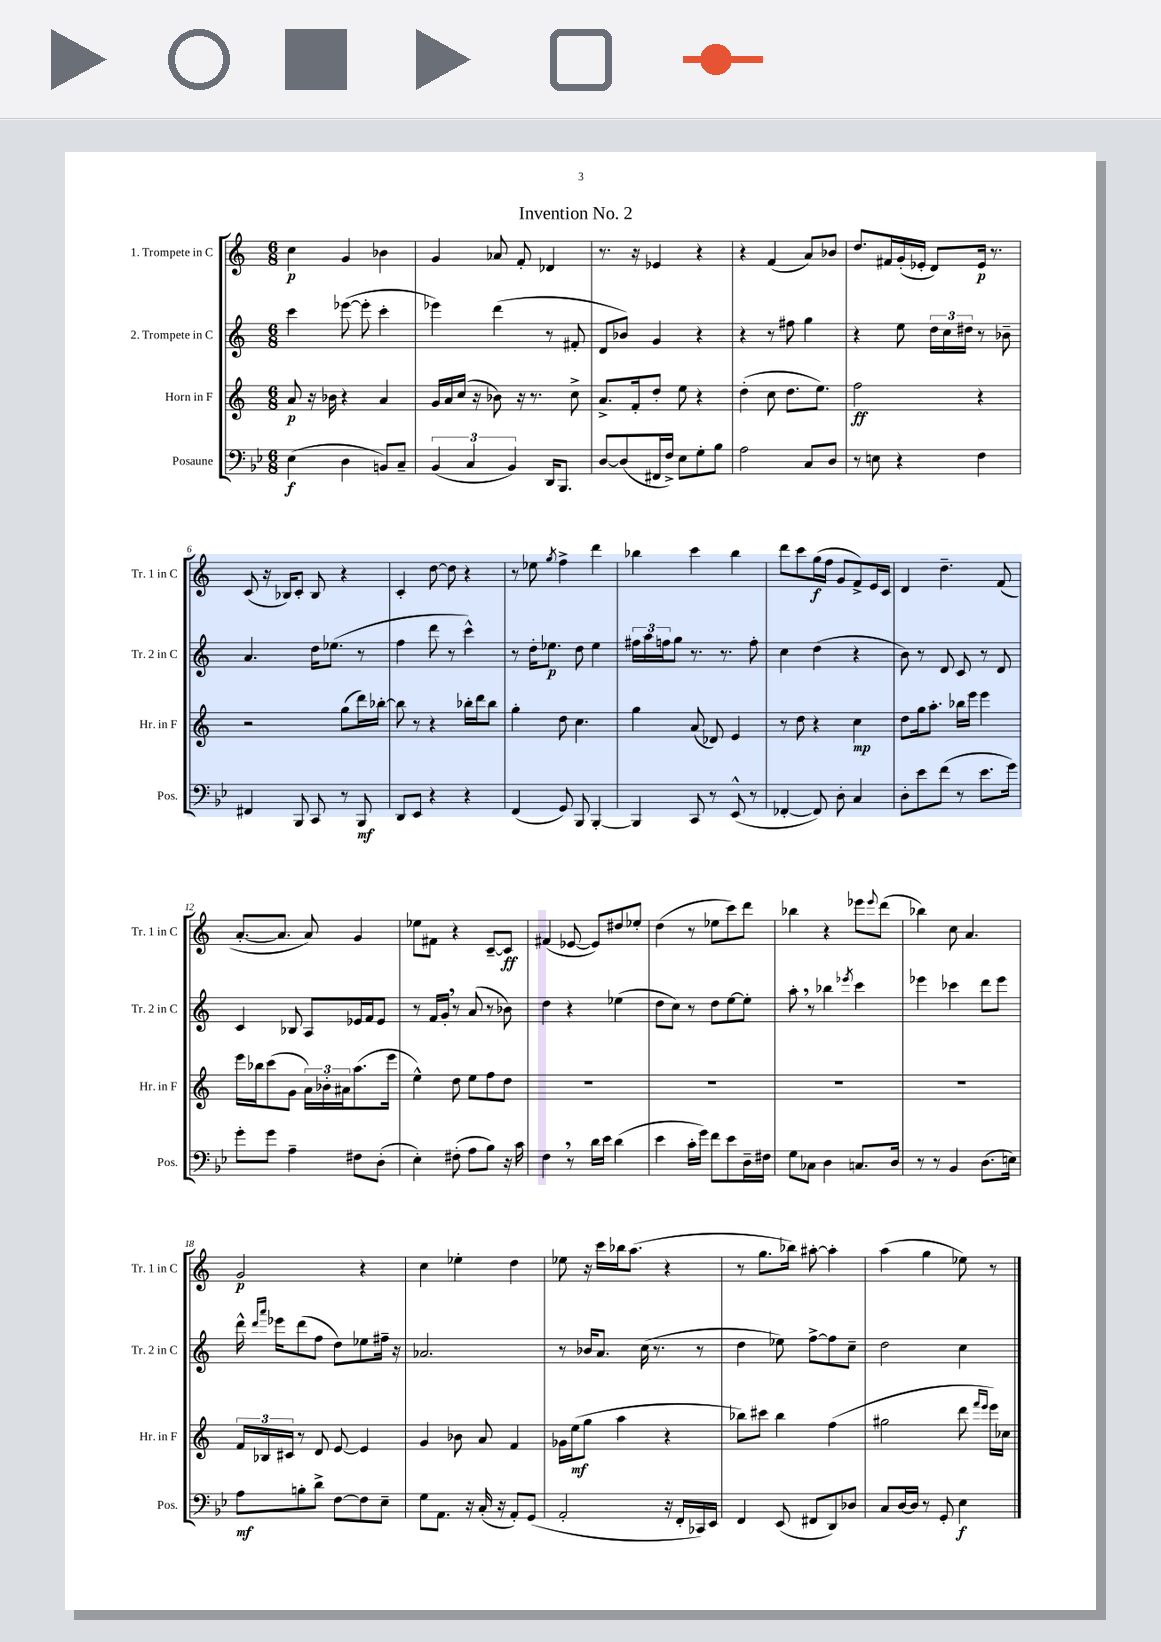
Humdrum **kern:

**kern	**kern	**kern	**kern
*staff4	*staff3	*staff2	*staff1
*clefF4	*clefG2	*clefG2	*clefG2
*k[b-e-]	*k[]	*k[]	*k[]
*M6/8	*M6/8	*M6/8	*M6/8
(4E-	8a	4ccc	4cc
.	16r	.	.
.	16b-	.	.
4D	4r	([8eee-	4g
.	.	8eee-']	.
8BB)	4a	4ccc'	4b-
8C~	.	.	.
=	=	=	=
(6BB-	16g	4eee-)	4g
.	16a	.	.
.	(16cc	.	.
6C	.	.	.
.	16r	.	.
.	8b-)	(4ddd	8a-
6BB-)	.	.	.
.	16r	.	8f'
.	8.r	.	.
16DD	.	8r	4d-
8.BBB-	.	.	.
.	8cc^	8f#'	.
=	=	=	=
[8D	8.a^	8d	8.r
(8D]	.	8b-)	.
.	16f'	.	16r
16FF#	8dd'	4g	4e-
16F^)	.	.	.
8E-	8ee	.	.
8G'	4r	4r	4r
8B-	.	.	.
=	=	=	=
2A	(4dd'	4r	4r
.	8cc	8r	(4f
.	8.dd	8ff#	.
8C	.	4gg	8a)
.	8.ee)	.	.
8D	.	.	8b-
=	=	=	=
8r	2ff	4r	8.dd
8E	.	.	.
.	.	.	16f#
4r	.	8ee	(16g'
.	.	.	16e-'
.	.	24dd	8d)
.	.	24cc	.
.	.	24dd#	.
4F	4r	8r	16e-
.	.	.	8.r
.	.	8b-~	.
=	=	=	=
4FF#	2r	4.a	(8c
.	.	.	16r
.	.	.	16B-)
8BBB-	.	.	8c'
8CC	.	16dd	8B-
.	.	(8.ee-	.
8r	(8gg	.	4r
8BBB-	16ddd)	8r	.
.	[16bb-'	.	.
=	=	=	=
8DD	8bb-]	4ff	4c'
8EE-	8r	.	.
4r	4r	8ddd	[8dd
.	.	8r	8dd]
4r	16bb-'	4ccc^^)	4r
.	16ddd	.	.
.	8bb-	.	.
=	=	=	=
(4FF	4gg'	8r	8r
.	.	16dd'	8ee-
.	.	8.ee-	.
.	.	.	8qgg
8GG)	8dd	.	4ff^
8BBB-	4.cc	8dd	.
[4BBB-'	.	4ee-	4ddd
=	=	=	=
4BBB-]	4gg	24ff#	4bb-
.	.	24aa	.
.	.	24ff	.
.	.	8gg	.
8CC	(8a	8.r	4ccc
8r	8d-)	.	.
.	.	8.r	.
(8EE-^^	4e	.	4bb-
8r	.	8ff'	.
=	=	=	=
[4FF-'	8r	4cc	8ddd
.	8dd	.	8ccc
8FF-])	4r	(4dd	(16gg
.	.	.	16ff
8D'	.	.	8g
4C	4cc	4r	8f^)
.	.	.	16e
.	.	.	16c
=	=	=	=
8D'	8dd	8b)	4d
8e-	16gg	8r	.
.	8.aa'	.	.
(8f	.	8d	4.dd~
8r	16bb-	8c	.
.	16eee	.	.
8.e-	4eee	8r	.
.	.	8d	(8f
16g)	.	.	.
=	=	=	=
8g'	16eee	4c	[8.a'
.	16bb-	.	.
8g	(8ccc	.	.
.	.	.	8.a]
4A~	8g	8B-	.
.	24a)	8A	8a)
.	24b-'	.	.
.	24a#	.	.
8F#	(8.aa	16e-	4g
.	.	16f	.
(8D'	.	8e-	.
.	16eee	.	.
=	=	=	=
4E-')	4ee^^)	8r	8ee-
.	.	16f	8f#
.	.	16g'	.
(8F#'	8dd	8r	4r
8A	8ee	(8a	.
8B-)	8ff	8r	[8c~
16r	8dd	8b-)	8c]
16c	.	.	.
=	=	=	=
4F	2.r	4dd	(4f#
8r	.	4r	[8e-
16d	.	.	8e-])
16e-	.	.	.
(4d	.	(4ee-	8dd#
.	.	.	8ee-'
=	=	=	=
4e-	2.r	8dd	(4dd
.	.	8cc)	.
16c'	.	8r	8r
16g)	.	.	.
8f	.	8dd	8ee-
8e-	.	[8ee	8ccc)
16D~	.	8ee']	8ddd
16F#	.	.	.
=	=	=	=
8G	2.r	8aa'	4bb-
8C-	.	8r	.
4D	.	4bb-	4r
.	.	8qeee-	.
8.C	.	4ccc	8eee-
.	.	.	8qqeee-
.	.	.	(8ddd
16D	.	.	.
=	=	=	=
8r	2.r	4eee-	4bb-)
8r	.	.	.
4BB-	.	4ccc-	8cc
.	.	.	4.a
(8.D	.	8ddd	.
.	.	8eee-	.
16E)	.	.	.
=	=	=	=
8A	24f	16ddd^^	2g
.	24B-	.	.
.	.	16qqddd	.
.	.	16qqaaa	.
.	.	16eee-	.
.	24c#	.	.
8B'	8r	(8ddd	.
8d^	8d	8ff	.
[8F	[8e	8dd)	.
8F]	4e]	8ee-	4r
8E-~	.	16ff#~	.
.	.	16r	.
=	=	=	=
8G	4g	2.a-	4cc
8.AA	.	.	.
.	8b-	.	4ee-'
16r	.	.	.
(16C'	8a	.	.
16r	.	.	.
8AA')	4f	.	4dd
(8GG	.	.	.
=	=	=	=
2AA'	16g-	8r	8ee-
.	(16ee	.	.
.	8gg	16b-	16r
.	.	8.a	16ccc
.	4aa	.	16bb-
.	.	.	(8.aa
.	.	(16cc	.
.	.	8.r	.
16r	4r	.	4r
16FF'	.	.	.
16CC-)	.	8r	.
16EE-	.	.	.
=	=	=	=
4FF	8bb-)	4dd	8r
.	8ccc#	.	8.gg
(8EE-	4bb-	8ee-)	.
.	.	.	16bb-)
8FF#	.	[8ff^	[8aa#'
8DD)	(4ff	8ff]	4aa#']
8D-	.	8cc~	.
=	=	=	=
8C	2gg#	2dd	(4aa
[16D	.	.	.
16D]	.	.	.
8r	.	.	4gg
8GG'	.	.	.
4E-	8ddd	4cc	8ee-)
.	16qqfff	.	.
.	16qqeee	.	.
.	16eee)	.	8r
.	16cc-	.	.
==	==	==	==
*-	*-	*-	*-
